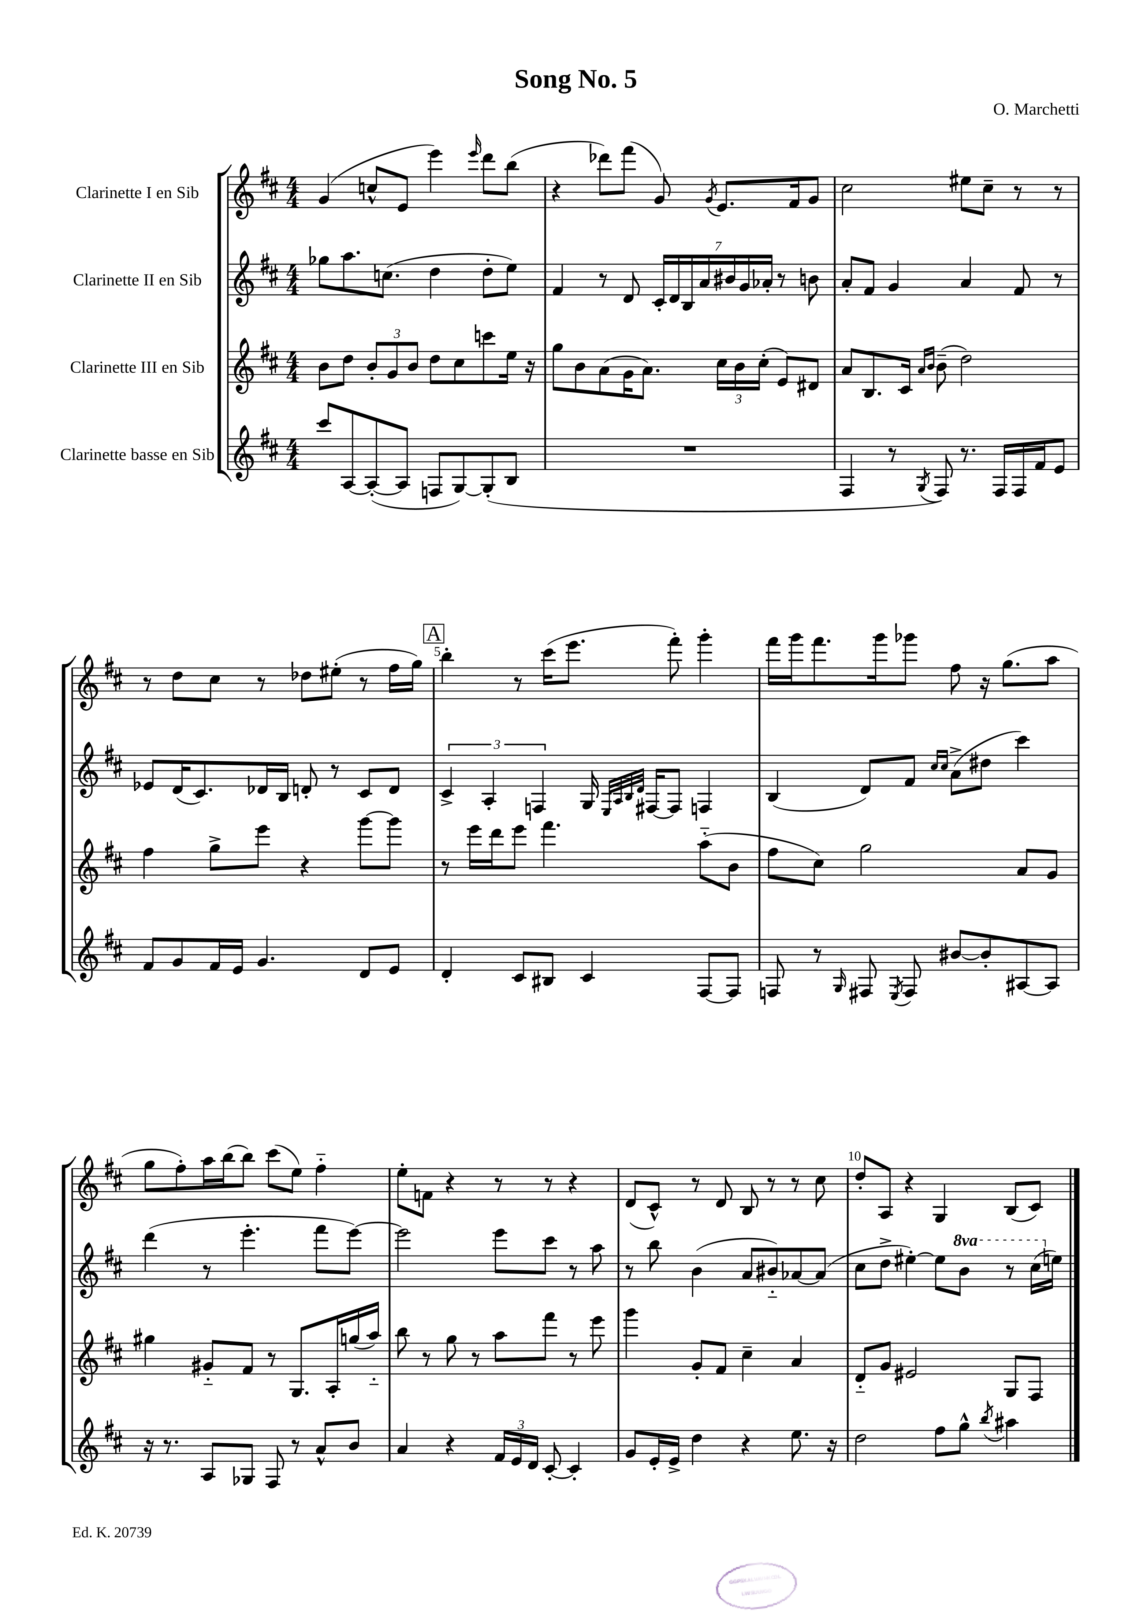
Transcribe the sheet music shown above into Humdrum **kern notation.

**kern	**kern	**kern	**kern
*staff4	*staff3	*staff2	*staff1
*clefG2	*clefG2	*clefG2	*clefG2
*k[f#c#]	*k[f#c#]	*k[f#c#]	*k[f#c#]
*M4/4	*M4/4	*M4/4	*M4/4
8ccc#	8b	8gg-	(4g
[8A	8dd	8.aa	.
(8A'_	12b'	.	8cc^^
.	.	(8.cc	.
.	12g	.	.
8A]	.	.	8e
.	12b	.	.
8F	8dd	4dd	4eee)
[8G)	8cc#	.	.
.	.	.	16qqeee
(8G']	8ccc	8dd'	8ddd
8B	16ee	8ee)	(8bb
.	16r	.	.
=	=	=	=
1r	8gg	4f#	4r
.	8b	.	.
.	(8a	8r	8ddd-)
.	16g	8d	(8fff#
.	8.a)	.	.
.	.	28c#'	8g)
.	.	28d	.
.	.	28B	.
.	.	28a	.
.	.	.	8qg
.	24cc#	.	8.e
.	.	28b#	.
.	24b	.	.
.	.	28g	.
.	(24cc#'	.	.
.	.	28a-'	.
.	8e)	8r	.
.	.	.	16f#
.	8d#	8b	8g
=	=	=	=
4F#	8a	8a'	2cc#
.	8.B	8f#	.
8r	.	4g	.
.	16c#	.	.
.	16qqa	.	.
8qG	16qqb	.	.
8F#)	(8b~	.	.
8.r	2dd)	4a	8ee#
.	.	.	8cc#~
16F#	.	.	.
16F#	.	8f#	8r
16f#	.	.	.
8e	.	8r	8r
=	=	=	=
8f#	4ff#	8e-	8r
8g	.	(16d	8dd
.	.	8.c#)	.
16f#	8gg^	.	8cc#
16e	.	.	.
4.g	8eee	16d-	8r
.	.	16B	.
.	4r	8d'	8dd-
.	.	8r	(8ee#'
8d	[8ggg	8c#	8r
8e	8ggg]	8d	16ff#
.	.	.	16gg)
=	=	=	=
4d'	8r	6c#^	4bb'
.	16eee	.	.
.	.	6A'	.
.	16ddd	.	.
8c#	8eee	.	8r
.	.	6F	.
8B#	4.fff#	.	(16ccc#
.	.	.	8.eee
4c#	.	16G	.
.	.	32qqE	.
.	.	32qqA	.
.	.	32qqB	.
.	.	32qqd	.
.	.	[16F#	.
.	.	8F#]	8fff#')
[8F#	(8aa'~	4F	4ggg'
8F#]	8b	.	.
=	=	=	=
8F	8ff#	(4B	16fff#
.	.	.	16ggg
8r	8cc#)	.	8.fff#
16qqG	.	.	.
8F#	2gg	8d)	.
.	.	.	16ggg
8qE	.	.	.
8F#	.	8f#	8ggg-
.	.	16qqcc#	.
.	.	16qqcc#	.
[8b#	.	(8a^	8ff#
8b#']	.	8dd#	16r
.	.	.	(8.gg
[8A#	8a	4ccc#)	.
8A#]	8g	.	8aa
=	=	=	=
16r	4gg#	(4ddd	8gg
8.r	.	.	.
.	.	.	8ff#')
8A	8g#'~	8r	16aa
.	.	.	(16bb
8G-	8f#	4.eee'	8bb)
8F#	8r	.	(8ccc#
8r	8.G	.	8ee)
8a^^	.	8fff#	4ff#'~
.	16A'	.	.
8b	(16gg	[8eee)	.
.	16aa'~)	.	.
=	=	=	=
4a	8bb	2eee]	8ee'
.	8r	.	8f
4r	8gg	.	4r
.	8r	.	.
24f#	8aa	8eee	8r
24e	.	.	.
24d	.	.	.
[8c#'	8fff#	8ccc#	8r
4c#']	8r	8r	4r
.	8eee	8aa	.
=	=	=	=
8g	4ggg	8r	(8d
16e'	.	8bb	8c#^^)
16e^	.	.	.
4dd	8g'	(4b	8r
.	8f#	.	8d
4r	4cc#~	8a	8B
.	.	8b#'~)	8r
8.ee	4a	[8a-	8r
.	.	(8a-]	8cc#
16r	.	.	.
=	=	=	=
2dd	8d'~	8cc#	8dd'
.	8g	8dd^	8A
.	2e#	[4ee#')	4r
8ff#	.	8ee#]	4G
8gg^^	.	8bb	.
8qbb	.	.	.
4aa#	8G	8r	(8B
.	8F#	(16ccc#	8c#)
.	.	16ee)	.
==	==	==	==
*-	*-	*-	*-
